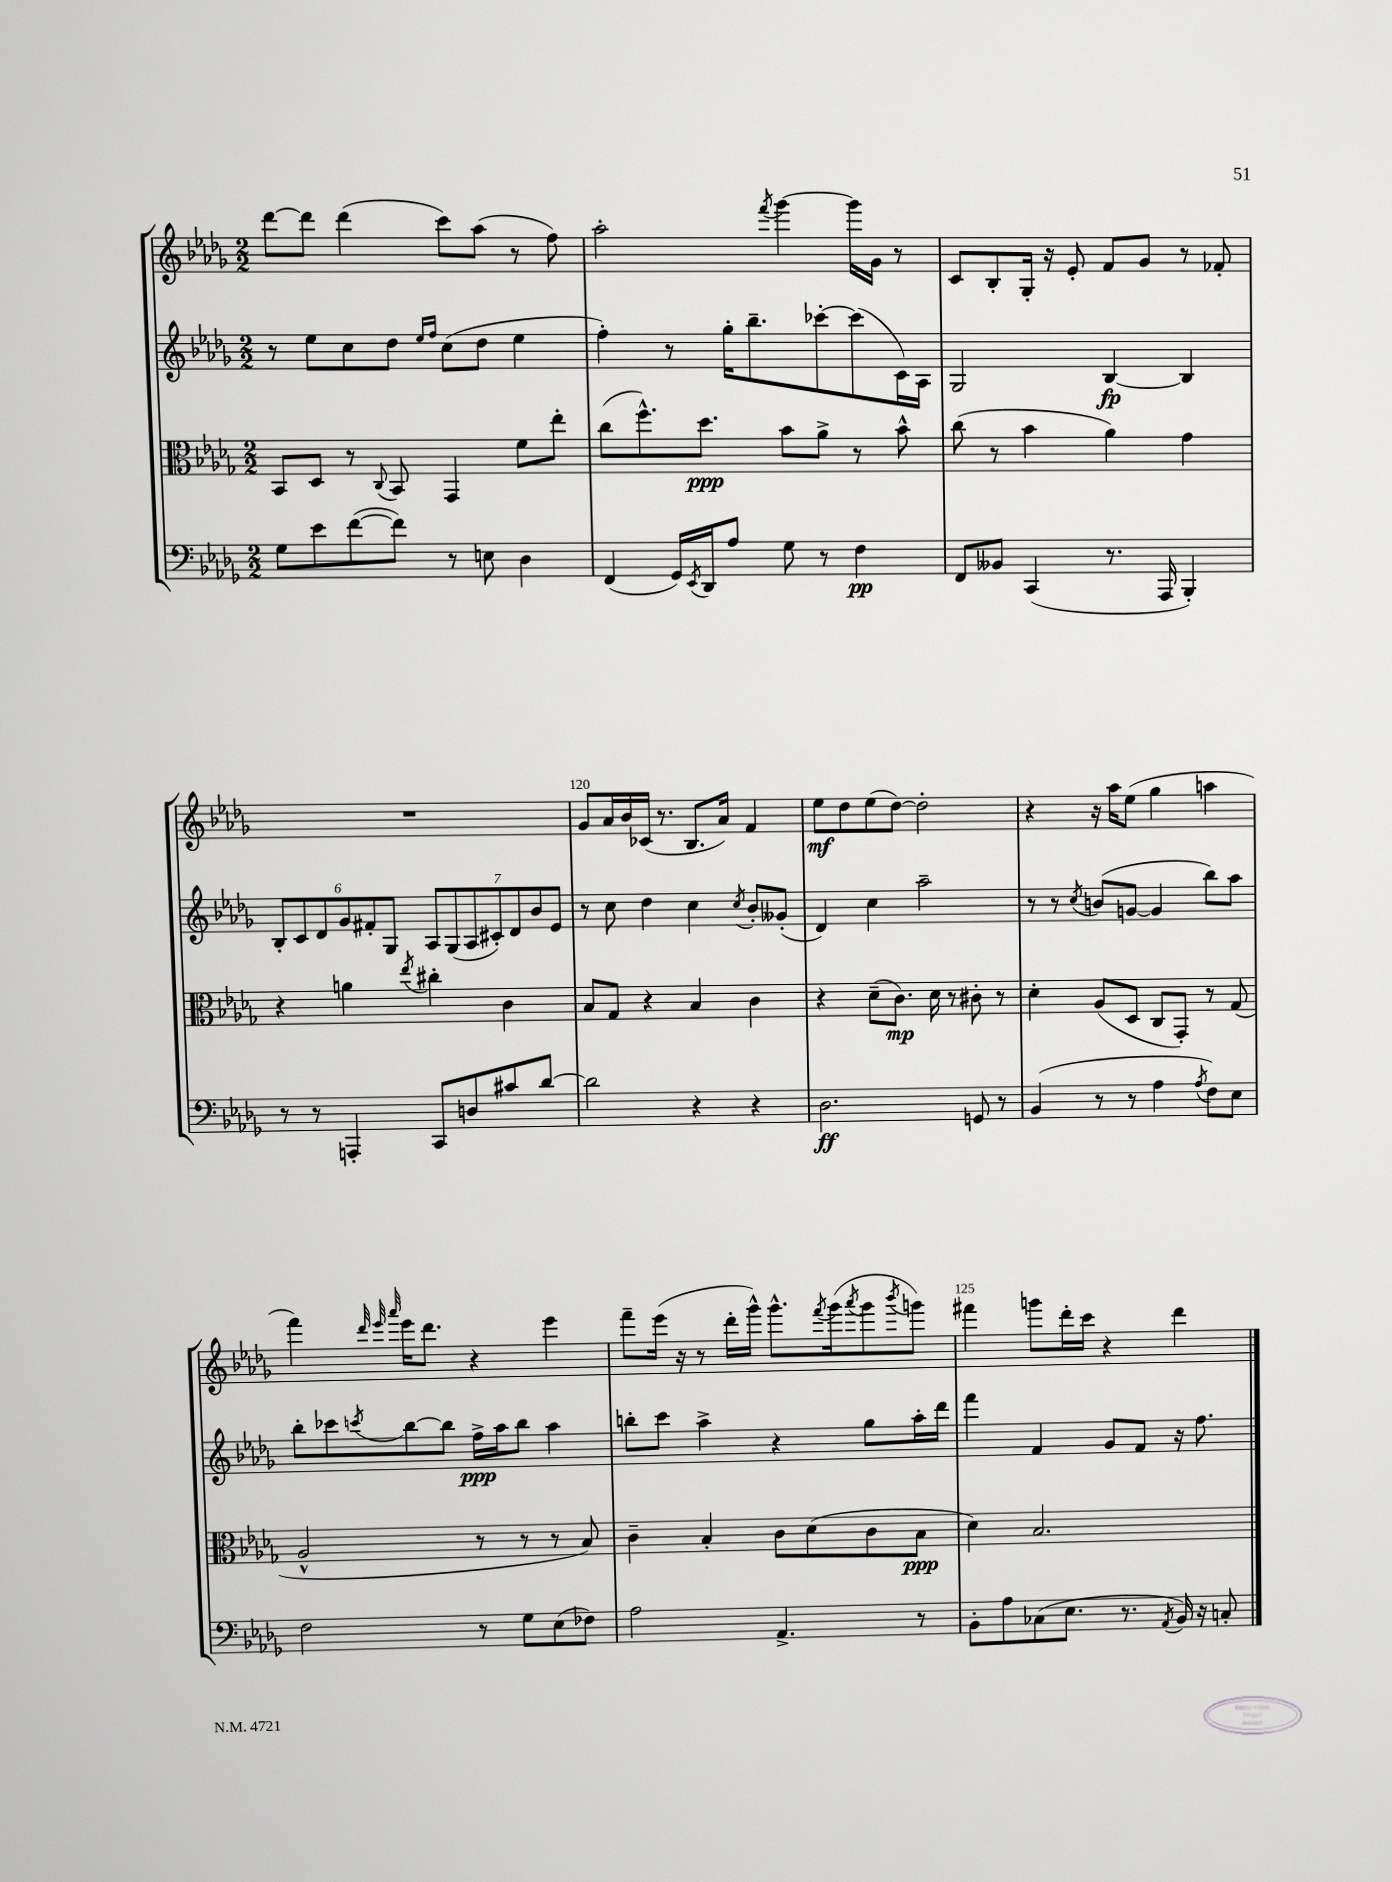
<<
\new StaffGroup <<
\new Staff = "s0" {
    \clef treble \key des \major \numericTimeSignature \time 2/2
    des'''8~ des'''8 des'''4( c'''8) aes''8( r8 f''8) |
    aes''2-. \acciaccatura { f'''8 } ges'''4~ ges'''16 ges'16 r8 |
    c'8 bes8-. ges16-. r16 ees'8-. f'8 ges'8 r8 fes'8-. |
    R1 |
    ges'8 aes'16 bes'16 ces'16( r8. bes8. aes'16) f'4 |
    ees''8\mf des''8 ees''8( des''8~) des''2-. |
    r4 r16 aes''16 ees''8( ges''4 a''4 |
    f'''4) \grace { des'''32 ees'''32 aes'''32 } ees'''16 des'''8. r4 ees'''4 |
    f'''8-- ees'''16( r16 r8 des'''16-. ges'''16-^) ges'''8.-^ \acciaccatura { f'''8 } ges'''16( \acciaccatura { aes'''8 } ges'''8 \acciaccatura { bes'''8 } g'''8) |
    fis'''4 g'''8 des'''16-. c'''16 r4 des'''4 \bar "|." |
}
\new Staff = "s1" {
    \clef treble \key des \major \numericTimeSignature \time 2/2
    r8 ees''8 c''8 des''8 \grace { ees''16 f''16 } c''8( des''8 ees''4 |
    f''4-.) r8 ges''16-. bes''8.-- ces'''8~-. ces'''8( c'16) aes16 |
    ges2 bes4~\fp bes4 |
    \tuplet 6/4 { bes8-. c'8 des'8 ges'8 fis'8-. ges8 } \tuplet 7/4 { aes8 ges8( aes8 cis'8-.) des'8 bes'8 ees'8 } |
    r8 c''8 des''4 c''4 \acciaccatura { c''8 } bes'8-. geses'8-.( |
    des'4) c''4 aes''2-- |
    r8 r8 \acciaccatura { c''8 } b'8( g'8~ g'4 bes''8) aes''8 |
    bes''8-. ces'''8 \acciaccatura { c'''8 } bes''8~ bes''8 f''16->\ppp aes''16 bes''8 aes''4 |
    b''8-. c'''8 aes''4-> r4 ges''8 aes''16-. des'''16 |
    f'''4 f'4 ges'8 f'8 r16 f''8. \bar "|." |
}
\new Staff = "s2" {
    \clef alto \key des \major \numericTimeSignature \time 2/2
    bes,8 des8 r8 \appoggiatura { c8 } bes,8 ges,4 f'8 ees''8-. |
    c''8( f''8.-^) des''8.\ppp bes'8 aes'8-> r8 bes'8-^ |
    c''8( r8 bes'4 aes'4) ges'4 |
    r4 a'4 \acciaccatura { ees''8 } cis''4-. c'4 |
    bes8 ges8 r4 bes4 c'4 |
    r4 des'8--( c'8.\mp) des'16 r8 cis'8-. r8 |
    des'4-. aes8( des8 c8 ges,8-.) r8 ges8( |
    aes2-^ r8 r8 r8 bes8) |
    c'4-- bes4-. c'8 des'8( c'8 bes8\ppp |
    des'4) bes2. \bar "|." |
}
\new Staff = "s3" {
    \clef bass \key des \major \numericTimeSignature \time 2/2
    ges8 ees'8 f'8~( f'8) r8 e8 des4 |
    f,4( ges,16) \acciaccatura { ees,8 } des,16 aes8 ges8 r8 f4\pp |
    f,8 beses,8 c,4( r8. aes,,16 bes,,4-.) |
    r8 r8 a,,4-. c,8 d8 cis'8 des'8~ |
    des'2 r4 r4 |
    des2.\ff g,8 r8 |
    bes,4( r8 r8 aes4 \acciaccatura { aes8 } f8) ees8 |
    f2 r8 ges8 ees8( fes8) |
    aes2 aes,4.-> r8 |
    bes,8-. aes8 ces8( ees8. r8. \acciaccatura { aes,8 } bes,16) r16 c8-. \bar "|." |
}
>>
>>
\layout { \context { \Score currentBarNumber = #116 \override BarNumber.break-visibility = ##(#f #t #t) barNumberVisibility = #(every-nth-bar-number-visible 5) } }
